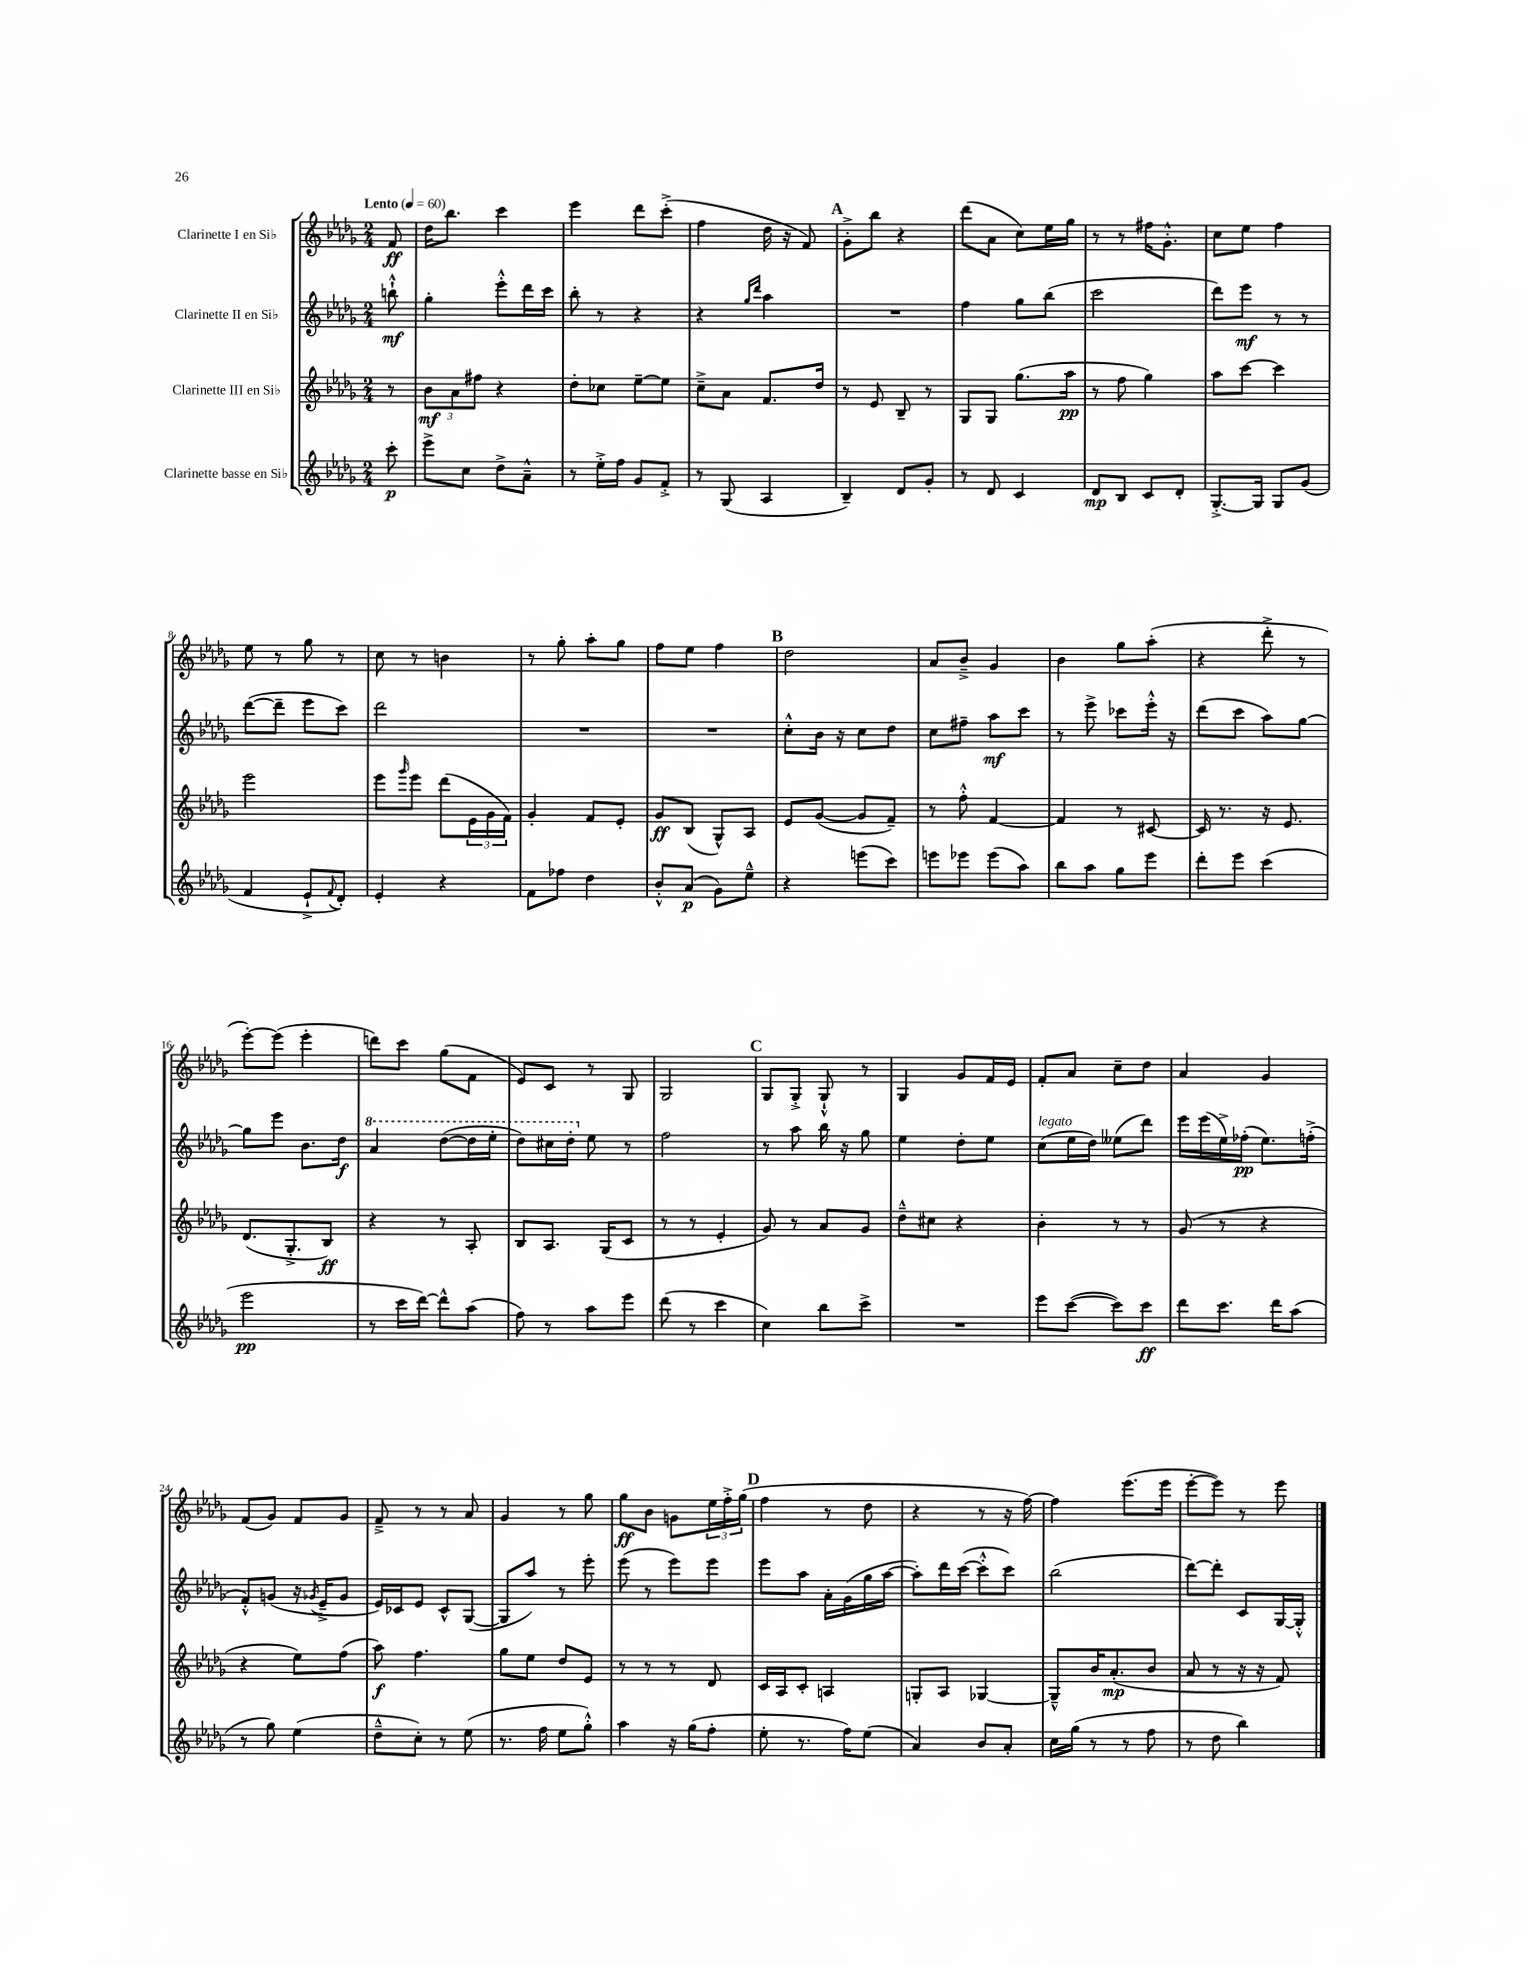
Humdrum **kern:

**kern	**kern	**kern	**kern
*staff4	*staff3	*staff2	*staff1
*clefG2	*clefG2	*clefG2	*clefG2
*k[b-e-a-d-g-]	*k[b-e-a-d-g-]	*k[b-e-a-d-g-]	*k[b-e-a-d-g-]
*M2/4	*M2/4	*M2/4	*M2/4
*MM60	*MM60	*MM60	*MM60
8ccc'\	8r	8bb`^^\	8f/
=	=	=	=
8eee-^\L	12b-\L	4gg-'\	16dd-\LK
.	.	.	8.bb-\J
.	12a-\	.	.
8cc\J	.	.	.
.	12ff#\J	.	.
8dd-^\L	4r	8eee-'^^\L	4ccc\
8a-~^^\J	.	16ddd-\L	.
.	.	16ccc\JJ	.
=	=	=	=
8r	8dd-'\L	8bb-'\	4eee-\
16ee-'^\LL	8cc-\J	8r	.
16ff\JJ	.	.	.
8g-/L	[8ee-~\L	4r	8ddd-\L
8f'^/J	8ee-\]J	.	(8ccc'^\J
=	=	=	=
8r	8cc~^\L	4r	4ff\
(8G-/	8a-\J	.	.
.	.	16qqgg-/LL	.
.	.	16qqddd-/JJ	.
4A-/	8.f/L	4aa-\	16dd-\
.	.	.	16r
.	.	.	8f/)
.	16dd-/Jk	.	.
=	=	=	=
4B-~/)	8r	2r	8g-'^\L
.	8e-/	.	8bb-\J
8d-/L	8B-~/	.	4r
8g-'/J	8r	.	.
=	=	=	=
8r	8G-/L	4ff\	(8ddd-\L
8d-/	8G-/J	.	8a-\J
4c/	(8.gg-\L	8gg-\L	8cc\L)
.	.	(8bb-\J	16ee-\L
.	16aa-\Jk	.	16gg-\JJ
=	=	=	=
8d-/L	8r	2ccc\	8r
8B-/J	8ff\	.	8r
8c/L	4gg-\)	.	16ff#\LK
.	.	.	8.g-'^^\J
8d-'/J	.	.	.
=	=	=	=
[8.G-'^/L	8aa-\L	8ddd-\L)	8cc\L
.	[8ccc\J	8eee-\J	8ee-\J
16G-/]Jk	.	.	.
8G-/L	4ccc\]	8r	4ff\
(8g-/J	.	8r	.
=	=	=	=
4f/	2eee-\	([8ddd-\L	8ee-\
.	.	8ddd-~\]J	8r
8e-`^/L	.	8eee-\L	8gg-\
8qqf/	.	.	.
8d-'/J)	.	8ccc\J)	8r
=	=	=	=
4e-'/	8eee-\L	2ddd-\	8cc\
.	16qqggg-/	.	.
.	8eee-\J	.	8r
4r	(8ddd-\L	.	4b\
.	24e-\L	.	.
.	24g-\	.	.
.	24f\JJ)	.	.
=	=	=	=
8f\L	4g-'/	2r	8r
8ff-\J	.	.	8gg-'\
4dd-\	8f/L	.	8aa-'\L
.	8e-'/J	.	8gg-\J
=	=	=	=
8b-'^^/L	8g-/L	2r	8ff\L
(8a-/J	(8B-/J	.	8ee-\J
8g-\L)	8G-^^/L)	.	4ff\
8ee-~^^\J	8A-/J	.	.
=	=	=	=
4r	8e-/L	8cc'^^\L	2dd-\
.	([8g-/J	16b-\Jk	.
.	.	16r	.
(8eee\L	8g-/]L	8cc\L	.
8ccc\J)	8f~/J)	8dd-\J	.
=	=	=	=
8eee\L	8r	8cc\L	8a-/L
8eee-\J	8ff'^^\	8ff#~\J	8b-~^/J
(8eee-\L	[4f/	8aa-\L	4g-/
8aa-\J)	.	8ccc\J	.
=	=	=	=
8bb-\L	4f/]	8r	4b-\
8aa-\J	.	8eee-^\	.
8gg-\L	8r	8ccc-\L	8gg-\L
8eee-\J	[8c#/	16eee-'^^\Jk	(8aa-'\J
.	.	16r	.
=	=	=	=
8ddd-'\L	16c#/]	(8ddd-\L	4r
.	8.r	.	.
8eee-\J	.	8ccc\J	.
(4ccc\	16r	8aa-\L)	8ddd-'^\
.	8.e-/	.	.
.	.	[8gg-\J	8r
=	=	=	=
2eee-\	(8.d-/L	8gg-\]L	[8eee-'\L)
.	.	8eee-\J	(8eee-\]J
.	8.G-'^/	.	.
.	.	8.b-\L	4eee-'\
.	8B-/J)	.	.
.	.	16dd-\Jk	.
=	=	=	=
8r	4r	4aa-/	8ddd\L)
16ccc\LL	.	.	8ccc\J
[16ddd-\JJ)	.	.	.
8ddd-^^\]L	8r	([8ddd-\L	(8gg-\L
(8aa-\J	8A-'/	16ddd-\]L	8f\J
.	.	16eee-'\JJ	.
=	=	=	=
8ff\)	8B-/L	8ddd-\L)	8e-/L)
8r	8.A-/J	16ccc#\L	8c/J
.	.	16ddd-'\JJ	.
8aa-\L	.	8ee-\	8r
.	(16G-/LK	.	.
8eee-\J	8c/J	8r	8G-/
=	=	=	=
(8ddd-\	8r	2ff\	2G-/
8r	8r	.	.
4ccc\	4e-'/	.	.
=	=	=	=
4cc\)	8g-/)	8r	8G-/L
.	8r	8aa-\	8G-'^/J
8bb-\L	8a-/L	16bb-\	8G-`^^/
.	.	16r	.
8ccc^\J	8g-/J	8gg-\	8r
=	=	=	=
2r	8dd-~^^\L	4ee-\	4G-/
.	8cc#\J	.	.
.	4r	8dd-'\L	8g-/L
.	.	8ee-\J	16f/L
.	.	.	16e-/JJ
=	=	=	=
8eee-\L	4b-'\	(8cc\L	8f'/L
([8ccc\J	.	16ee-\L	8a-/J
.	.	16dd-\JJ)	.
8ccc\]L)	8r	(8ee--\L	8cc~\L
8ccc\J	8r	8ddd-\J)	8dd-\J
=	=	=	=
8ddd-\L	(8g-/	16eee-\LL	4a-/
.	.	(16eee-\	.
8.ccc\J	8r	16ee-^\)	.
.	.	(16ff-'\JJ	.
.	4r	8.ee-\L)	4g-/
16ddd-\LK	.	.	.
(8aa-\J	.	.	.
.	.	(16ff'^\Jk	.
=	=	=	=
8r	4r	8f'^^/L)	(8f/L
8gg-\)	.	(8g/J	8g-/J)
(4ee-\	8ee-\L)	16r	8f/L
.	.	8qg-/	.
.	.	16e-~^/LK	.
.	(8ff\J	8g-/J	8g-/J
=	=	=	=
8dd-~^^\L	8aa-\)	16e-/LL)	8f~^/
.	.	16c-/J	.
8cc'\J)	4.ff\	8e-/J	8r
8r	.	8c-^^/L	8r
(8ee-\	.	([8G-/J	8a-/
=	=	=	=
8.r	8gg-\L	8G-/]L	4g-/
.	8ee-\J	8aa-/J)	.
16ff\	.	.	.
8ee-\L	8dd-/L	8r	8r
8gg-'^^\J)	8e-/J	8eee-'\	8gg-\
=	=	=	=
4aa-\	8r	(8eee-\	8gg-\L
.	8r	8r	8b-\J
16r	8r	8eee-\L)	8g\L
(16gg-\LK	.	.	.
8ff'\J	8d-/	8eee-\J	24ee-\L
.	.	.	24ff'^\
.	.	.	(24gg-\JJ
=	=	=	=
8ee-'\	16c/LL	8eee-\L	4ff\
.	16A-/J	.	.
8.r	8c'/J	8aa-\J	.
.	4A/	16a-'\LL	8r
16ff\LK)	.	(16g-\	.
(8ee-\J	.	16gg-\	8dd-\
.	.	[16aa-\JJ	.
=	=	=	=
4a-/)	8G'/L	8aa-'\]L)	4r
.	8A-/J	16ddd-\L	.
.	.	([16ccc\JJ	.
8b-/L	[4G-/	8ccc'^^\]L	8r
8a-'/J	.	8ccc\J)	16r
.	.	.	[16ff\)
=	=	=	=
16cc\LL	8G-~^^/]L	(2bb-\	4ff\]
(16gg-\JJ	.	.	.
8r	16b-/K	.	.
.	(8.a-'/	.	.
8r	.	.	(8.eee-\L
8ff\	8b-/J	.	.
.	.	.	16eee-\Jk
=	=	=	=
8r	8a-/	[8ddd-\L)	[8eee-'\L
8dd-\	8r	8ddd-'\]J	8eee-\]J)
4bb-\)	16r	8c/L	8r
.	16r	.	.
.	8f/)	[16G-/L	8eee-\
.	.	16G-'^^/]JJ	.
==	==	==	==
*-	*-	*-	*-
